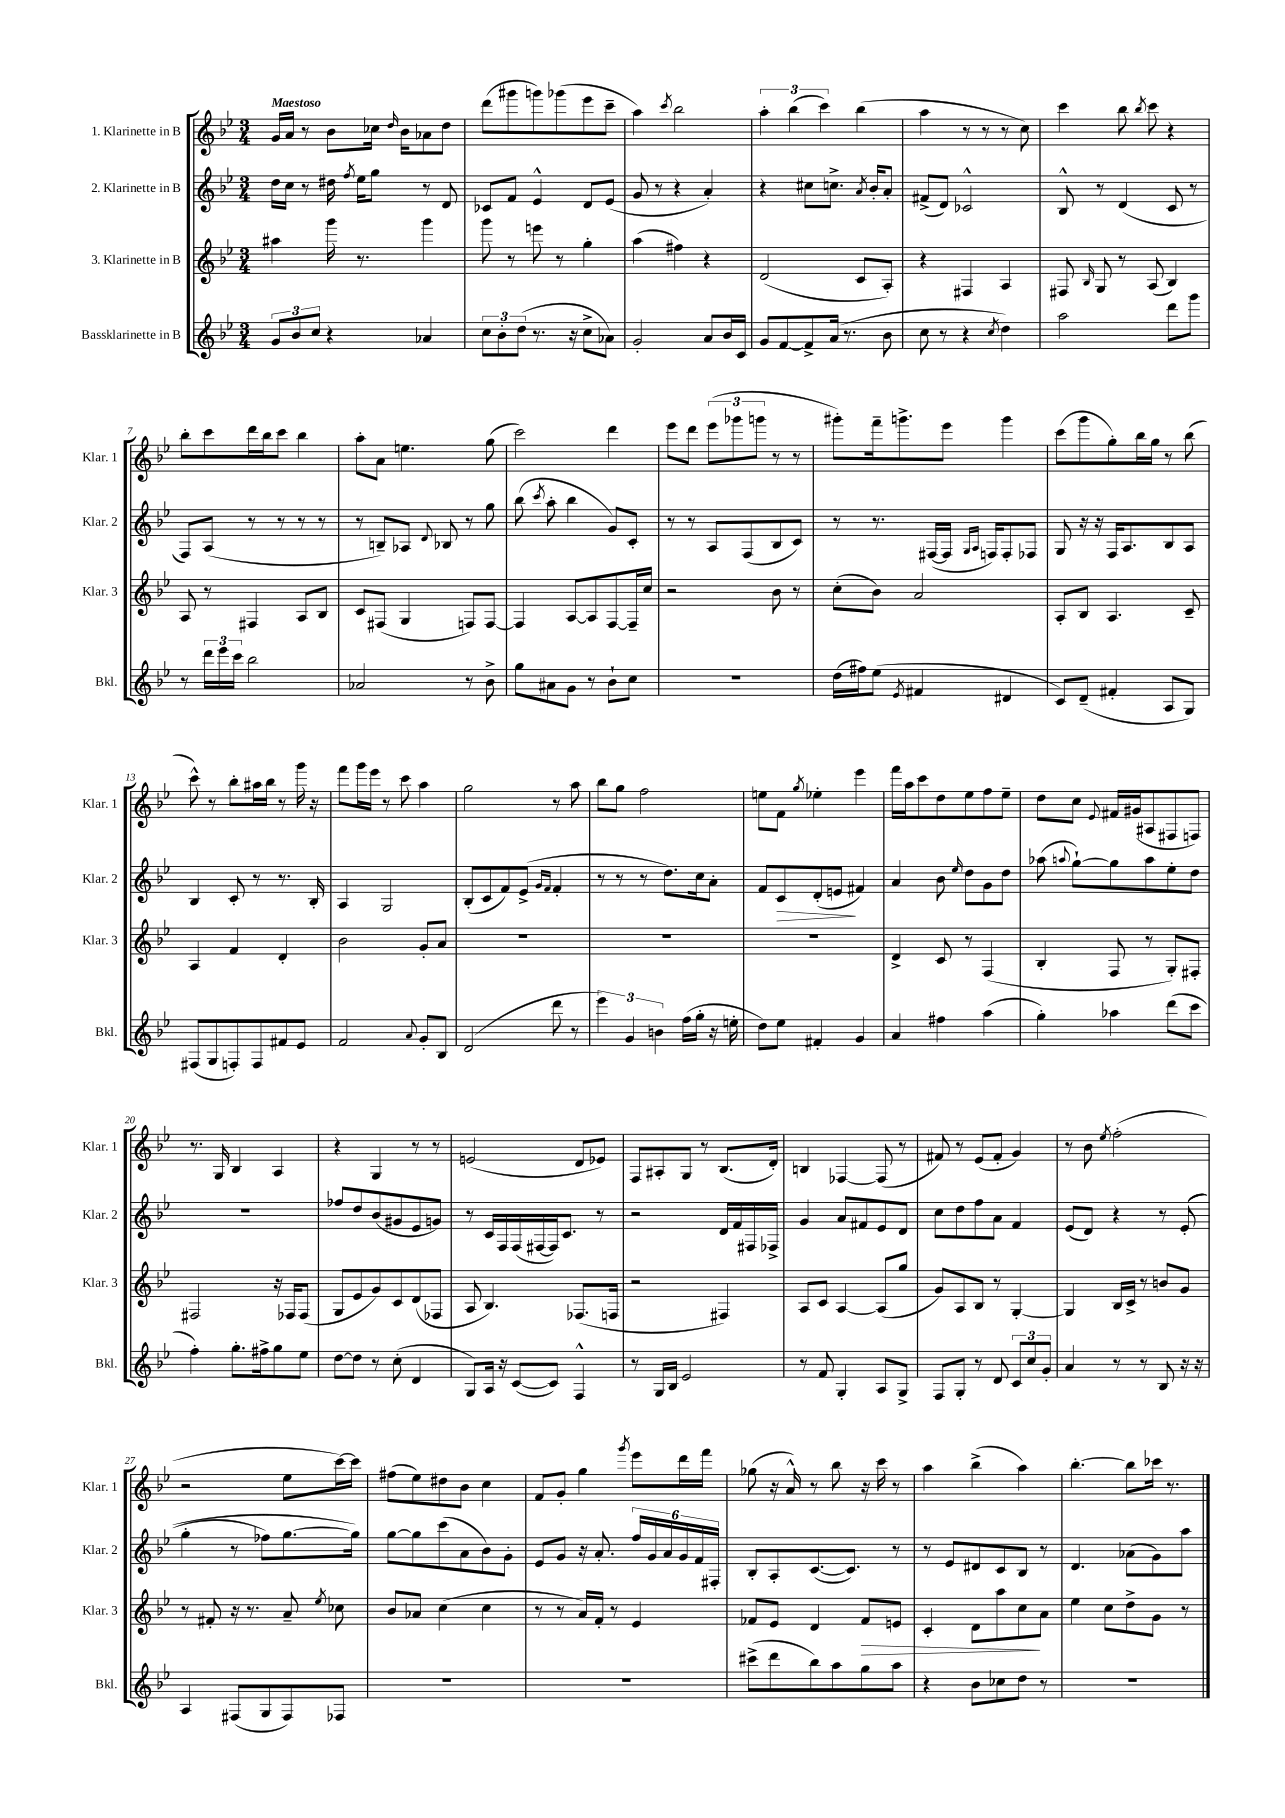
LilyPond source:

<<
\new StaffGroup <<
\new Staff = "s0" \with { instrumentName = "1. Klarinette in B" shortInstrumentName = "Klar. 1" } {
    \clef treble \key bes \major \numericTimeSignature \time 3/4 \tempo "Maestoso"
    \autoBeamOff g'16[ a'16] r8 bes'8[ ces''16] \grace { d''16 } bes'16[ aes'8 d''8] |
    d'''8[( gis'''8 g'''8) ges'''8( ees'''8 c'''8]-- |
    a''4) \acciaccatura { c'''8 } bes''2 |
    \tuplet 3/2 { a''4-. bes''4( c'''4) } bes''4( |
    a''4 r8 r8 r8 c''8) |
    c'''4 bes''8 \acciaccatura { bes''8 } c'''8 r4 |
    bes''8[-. c'''8 d'''16 bes''16 c'''8] bes''4 |
    a''8[-. a'8] e''4. g''8( |
    c'''2) d'''4 |
    ees'''8[ d'''8] \tuplet 3/2 { ees'''8[( ges'''8 g'''8] } r8 r8 |
    gis'''8[-.) f'''16-- g'''8.-> ees'''8] g'''4 |
    c'''8[( g'''8 g''8-.) bes''16 g''16] r8 bes''8( |
    c'''8-^) r8 bes''8[-. ais''16 bes''16] r8 g'''16 r16 |
    f'''8[ g'''16 ees'''16] r8 c'''8 a''4 |
    g''2 r8 a''8 |
    bes''8[ g''8] f''2 |
    e''8[ f'8] \acciaccatura { g''8 } ees''4-. ees'''4 |
    f'''16[ a''16 c'''8 d''8 ees''8 f''8 ees''8]-- |
    d''8[ c''8] \appoggiatura { ees'8 } fis'16[ gis'16( ais8 fis8 f8]) |
    r8. g16 bes4 a4 |
    r4 g4 r8 r8 |
    e'2( d'8[ ees'8]) |
    f8[ ais8-. g8] r8 bes8.[( d'16]-.) |
    b4 fes4~ fes8( r8 |
    fis'8) r8 ees'8[( fis'8]-. g'4) |
    r8 bes'8 \acciaccatura { ees''8 } f''2-.( |
    r2 ees''8[ c'''16~) c'''16] |
    fis''8[( ees''8) dis''8 bes'8] c''4 |
    f'8[ g'8]-. g''4 \acciaccatura { g'''8 } ees'''8[ d'''16 f'''16] |
    ges''8( r16 a'16-^) r8 bes''8 r16 c'''16 r8 |
    a''4 bes''4->( a''4) |
    bes''4.~-. bes''8[ ces'''16] r8. \bar "|." |
}
\new Staff = "s1" \with { instrumentName = "2. Klarinette in B" shortInstrumentName = "Klar. 2" } {
    \clef treble \key bes \major \numericTimeSignature \time 3/4
    \autoBeamOff d''16[ c''16] r8 dis''16 \acciaccatura { f''8 } ees''16[ g''8] r8 d'8 |
    ces'8[ f'8] ees'4-^ d'8[ ees'8]( |
    g'8 r8 r4 a'4-.) |
    r4 cis''8[ c''8.]-> \acciaccatura { a'8 } bes'16[-. a'8]-. |
    fis'8[->( d'8]) ces'2-^ |
    bes8-^ r8 d'4( c'8 r8 |
    f8[) a8]( r8 r8 r8 r8 |
    r8 b8[--) aes8] \appoggiatura { d'8 } bes8 r8 g''8 |
    bes''8( \acciaccatura { c'''8 } a''8-. bes''4 g'8[) c'8]-. |
    r8 r8 a8[ f8( bes8 c'8]) |
    r8 r8. fis16[~( fis16] \grace { g16[ a16] } f16[) f8-. fes8] |
    g8 r16 r16 f16[ a8. bes8 a8] |
    bes4 c'8-. r8 r8. bes16-. |
    a4 g2 |
    bes8[-.( c'8 f'8) ees'8]->( \grace { g'16[ f'16] } f'4-. |
    r8 r8 r8 d''8.[) c''16 a'8]-. |
    f'8[ c'8\> d'8-.( e'8]\! fis'4) |
    a'4 bes'8 \grace { ees''16 } d''8[ g'8 d''8] |
    aes''8( \appoggiatura { a''8 } g''8[~-!) g''8 a''8 ees''8-. d''8] |
    R2. |
    fes''8[ d''8 bes'8( gis'8 ees'8 g'8]) |
    r8 c'16[ f16 f16( fis16~ fis16) c'8.] r8 |
    r2 d'16[ f'16 fis16 fes16]-> |
    g'4 a'8[ fis'8 ees'8 d'8] |
    c''8[ d''8 f''8 a'8] f'4 |
    ees'8[( d'8]) r4 r8 ees'8-.(\( |
    g''4-. r8 fes''8[) g''8.~ g''16]\) |
    g''8[~ g''8 c'''8( a'8 bes'8) g'8]-. |
    ees'8[ g'8] r16 a'8.-. \tuplet 6/4 { f''16[ g'16 a'16 g'16 f'16 fis16]-. } |
    bes8[-. a8-. c'8.~( c'8.]) r8 |
    r8 ees'8[ dis'8 c'8 bes8] r8 |
    d'4. aes'8[( g'8) a''8] \bar "|." |
}
\new Staff = "s2" \with { instrumentName = "3. Klarinette in B" shortInstrumentName = "Klar. 3" } {
    \clef treble \key bes \major \numericTimeSignature \time 3/4
    \autoBeamOff ais''4 g'''16 r8. g'''4 |
    g'''8 r8 e'''8 r8 g''4-. |
    a''4( fis''4) r4 |
    d'2( c'8[ a8]-.) |
    r4 fis4 a4 |
    fis8 \grace { bes16 } g8 r8 a8( bes4) |
    a8 r8 fis4 a8[ bes8] |
    c'8[ fis8]( g4 f8[) f8]~ |
    f4 a8[~ a8 f8~ f16-- c''16] |
    r2 bes'8 r8 |
    c''8[-.( bes'8]) a'2 |
    a8[-. bes8] a4. c'8-- |
    a4 f'4 d'4-. |
    bes'2 g'8[-. a'8] |
    R2. |
    R2. |
    R2. |
    d'4-> c'8 r8 f4( |
    bes4-. f8 r8 g8[-.) fis8]-. |
    fis2 r16 fes16[ fes8]( |
    g8[ ees'8 g'8) c'8 d'8( fes8] |
    a8 bes4.) fes8.[( f16] |
    r2 fis4) |
    a8[ c'8] a4~ a8[( g''8] |
    g'8[) a8 bes8] r8 g4~-. |
    g4 bes16[ c'16]-> r8 b'8[ g'8] |
    r8 fis'8-. r16 r8. a'8-- \acciaccatura { ees''8 } ces''8 |
    bes'8[ aes'8] c''4( c''4 |
    r8 r8 a'16[) f'16]-. r8 ees'4 |
    fes'8[ ees'8] d'4 fes'8[\> e'8] |
    c'4-. d'8[ a''8 c''8\! a'8] |
    ees''4 c''8[ d''8-> g'8] r8 \bar "|." |
}
\new Staff = "s3" \with { instrumentName = "Bassklarinette in B" shortInstrumentName = "Bkl." } {
    \clef treble \key bes \major \numericTimeSignature \time 3/4
    \autoBeamOff \tuplet 3/2 { g'8[ bes'8 c''8] } r4 aes'4 |
    \tuplet 3/2 { c''8[ bes'8-. d''8]( } r8. r16 c''8[-> aes'8]) |
    g'2-. a'8[ bes'16 c'16] |
    g'8[ f'8~ f'8-> a'16]( r8. bes'8 |
    c''8 r8 r4 \acciaccatura { c''8 } d''4) |
    a''2 d'''8[ g'''8] |
    r8 \tuplet 3/2 { d'''16[ ees'''16 c'''16] } bes''2 |
    aes'2 r8 bes'8-> |
    g''8[ ais'8 g'8] r8 bes'8[-! c''8] |
    R2. |
    d''16[( fis''16) ees''8]( \acciaccatura { ees'8 } fis'4 dis'4 |
    c'8[) d'8]--( fis'4-. a8[ g8]) |
    fis8[( g8 f8-.) f8 fis'8 ees'8] |
    f'2 \appoggiatura { a'8 } g'8[-. bes8] |
    d'2( d'''8 r8 |
    \tuplet 3/2 { ees'''4) g'4 b'4 } f''16[( g''16]-. r16 e''16-. |
    d''8[) ees''8] fis'4-. g'4 |
    a'4 fis''4 a''4( |
    g''4-.) aes''4 d'''8[( c'''8] |
    f''4-.) g''8.[-. fis''16-> g''8 ees''8] |
    d''8[~ d''8] r8 c''8-.( d'4 |
    g8[) a16] r16 c'8[~( c'8]) f4-^ |
    r8 g16[ bes16] ees'2 |
    r8 f'8 g4-. a8[ g8]-> |
    f8[ g8]-. r8 d'8 \tuplet 3/2 { c'8[ c''8 g'8]-. } |
    a'4 r8 r8 bes8 r16 r16 |
    a4 fis8[( g8 fis8) fes8] |
    R2. |
    R2. |
    cis'''8[->( d'''8 bes''8) a''8 g''8 a''8] |
    r4 bes'8[ ces''8 d''8] r8 |
    R2. \bar "|." |
}
>>
>>
